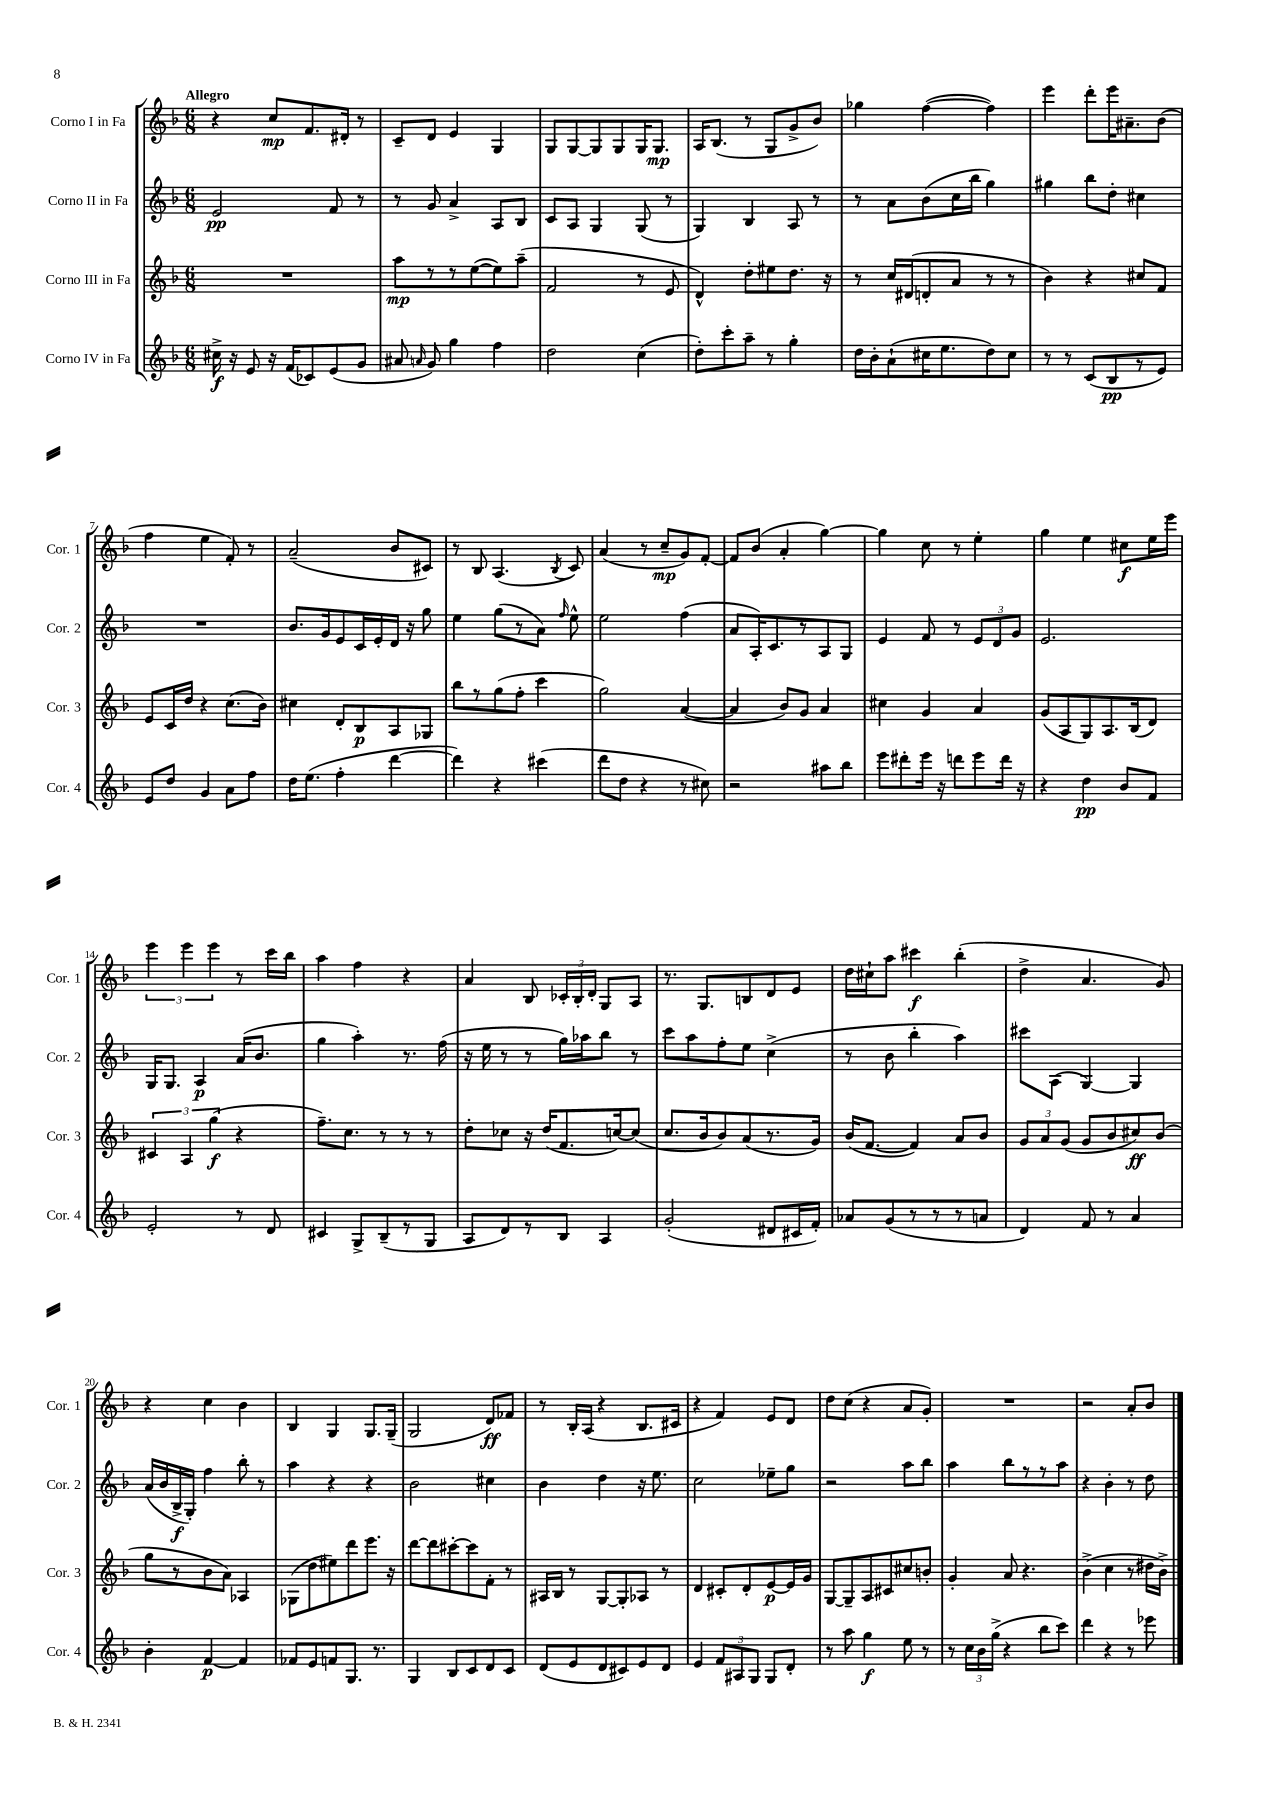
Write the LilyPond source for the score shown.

<<
\new StaffGroup <<
\new Staff = "s0" \with { instrumentName = "Corno I in Fa" shortInstrumentName = "Cor. 1" } {
    \clef treble \key f \major \numericTimeSignature \time 6/8 \tempo "Allegro"
    \autoBeamOff r4 c''8[\mp f'8. dis'16]-. r8 |
    c'8[-- d'8] e'4 g4 |
    g8[ g8~ g8 g8 g16 g8.]\mp |
    a16[ bes8.]( r8 g8[ g'8-> bes'8]) |
    ges''4 f''4~( f''4) |
    e'''4 d'''8[-. e'''16 ais'8.-- bes'8]( |
    f''4 e''4 f'8-.) r8 |
    a'2--( bes'8[ cis'8]) |
    r8 bes8 a4.( \acciaccatura { bes8 } c'8) |
    a'4( r8 c''8[--\mp g'8) f'8]~-. |
    f'8[ bes'8]( a'4-. g''4~) |
    g''4 c''8 r8 e''4-. |
    g''4 e''4 cis''8[\f e''16 e'''16] |
    \tuplet 3/2 { e'''4 e'''4 e'''4 } r8 c'''16[ bes''16] |
    a''4 f''4 r4 |
    a'4 bes8 \tuplet 3/2 { ces'16[-. bes16-. d'16]-. } g8[ a8] |
    r8. g8.[ b8 d'8 e'8] |
    d''16[ cis''16-! a''8] cis'''4\f bes''4-.( |
    d''4-> a'4. g'8) |
    r4 c''4 bes'4 |
    bes4 g4 g8.[ g16]--( |
    g2 d'8[\ff) fes'8] |
    r8 bes16[-. a16]( r4 bes8.[ cis'16] |
    r4 f'4) e'8[ d'8] |
    d''8[ c''8]( r4 a'8[ g'8]-.) |
    R2. |
    r2 a'8[-. bes'8] \bar "|." |
}
\new Staff = "s1" \with { instrumentName = "Corno II in Fa" shortInstrumentName = "Cor. 2" } {
    \clef treble \key f \major \numericTimeSignature \time 6/8
    \autoBeamOff e'2\pp f'8 r8 |
    r8 g'8 a'4-> a8[ bes8] |
    c'8[ a8] g4 g8( r8 |
    g4) bes4 a8 r8 |
    r8 a'8[ bes'8( c''16 bes''16] g''4) |
    gis''4 bes''8[ d''8]-. cis''4 |
    R2. |
    bes'8.[ g'16 e'8 c'16 e'16-. d'16] r16 g''8 |
    e''4 g''8[( r8 a'8]) \grace { f''16 } e''8-^ |
    e''2 f''4( |
    a'8[ a16-.) c'8. r8 a8 g8] |
    e'4 f'8 r8 \tuplet 3/2 { e'8[ d'8 g'8] } |
    e'2. |
    g16[ g8.] a4\p a'16[( bes'8.] |
    g''4 a''4-.) r8. f''16( |
    r16 e''16 r8 r8 g''16[) aes''16 bes''8] r8 |
    c'''8[ a''8 f''8-. e''8] c''4->( |
    r8 bes'8 bes''4-. a''4) |
    cis'''8[ a8]( g4~) g4 |
    a'16[( bes'16 bes16->\f g16]-.) f''4 bes''8-. r8 |
    a''4 r4 r4 |
    bes'2 cis''4 |
    bes'4 d''4 r16 e''8. |
    c''2 ees''8[-- g''8] |
    r2 a''8[ bes''8] |
    a''4 bes''8[ r8 r8 a''8] |
    r4 bes'4-. r8 d''8 \bar "|." |
}
\new Staff = "s2" \with { instrumentName = "Corno III in Fa" shortInstrumentName = "Cor. 3" } {
    \clef treble \key f \major \numericTimeSignature \time 6/8
    \autoBeamOff R2. |
    a''8[\mp r8 r8 e''8~( e''8) a''8]--( |
    f'2 r8 e'8 |
    d'4-^) d''8[-. eis''8 d''8.] r16 |
    r8 c''16[ dis'16( d'8-. a'8] r8 r8 |
    bes'4) r4 cis''8[ f'8] |
    e'8[ c'16 d''16] r4 c''8.[( bes'16]) |
    cis''4 d'8[-. bes8\p a8 ges8] |
    bes''8[ r8 g''8( f''8]-. c'''4 |
    g''2) a'4~( |
    a'4 bes'8[) g'8] a'4 |
    cis''4 g'4 a'4 |
    g'8[( a8 g8) a8. bes16( d'8]) |
    \tuplet 3/2 { cis'4 a4 g''4\f( } r4 |
    f''8.[--) c''8.] r8 r8 r8 |
    d''8[-. ces''8] r16 d''16[( f'8. c''16~) c''8]( |
    c''8.[ bes'16 bes'8) a'8( r8. g'16]) |
    bes'16[( f'8.]~ f'4) a'8[ bes'8] |
    \tuplet 3/2 { g'8[ a'8 g'8]( } g'8[ bes'8 cis''8\ff) bes'8]( |
    g''8[ r8 bes'8 a'8]) aes4 |
    ges8[( d''8 eis''8) d'''8 e'''8.] r16 |
    d'''8[~ d'''8 cis'''8~-. cis'''8 f'8]-. r8 |
    ais16[ bes16] r8 g8[~ g8-. aes8] r8 |
    d'4 cis'8[-. d'8-. e'8~\p e'16 g'16] |
    g8[~ g8-- a8 cis'8 cis''8 b'8]-. |
    g'4-. a'8 r4. |
    bes'4->( c''4 r8 dis''16[ bes'16]->) \bar "|." |
}
\new Staff = "s3" \with { instrumentName = "Corno IV in Fa" shortInstrumentName = "Cor. 4" } {
    \clef treble \key f \major \numericTimeSignature \time 6/8
    \autoBeamOff cis''16->\f r16 e'8 r16 f'16[( ces'8) e'8( g'8] |
    ais'8 \grace { a'16 } g'8) g''4 f''4 |
    d''2 c''4( |
    d''8[-.) c'''8-. a''8]-- r8 g''4-. |
    d''16[ bes'16-. a'8-!( cis''16 e''8. d''8) cis''8] |
    r8 r8 c'8[( bes8\pp r8 e'8]) |
    e'8[ d''8] g'4 a'8[ f''8] |
    d''16[ e''8.]( f''4-. d'''4~ |
    d'''4) r4 cis'''4( |
    d'''8[ d''8] r4 r8 cis''8) |
    r2 ais''8[ bes''8] |
    e'''8[ dis'''8-. e'''16] r16 d'''8[ e'''8 d'''16] r16 |
    r4 d''4\pp bes'8[ f'8] |
    e'2-. r8 d'8 |
    cis'4 g8[-> bes8--( r8 g8] |
    a8[ d'8) r8 bes8] a4 |
    g'2-.( dis'8[ cis'16 f'16]-.) |
    aes'8[ g'8( r8 r8 r8 a'8] |
    d'4) f'8 r8 a'4 |
    bes'4-. f'4~\p f'4 |
    fes'8[ e'8 f'8 g8.] r8. |
    g4 bes8[ c'8 d'8 c'8] |
    d'8[( e'8 d'8 cis'8) e'8 d'8] |
    e'4 \tuplet 3/2 { f'8[ ais8 g8] } g8[ d'8]-. |
    r8 a''8 g''4\f e''8 r8 |
    r8 \tuplet 3/2 { c''16[ bes'16 g''16]->( } r4 bes''8[ c'''8]) |
    d'''4 r4 r8 ees'''8 \bar "|." |
}
>>
>>
